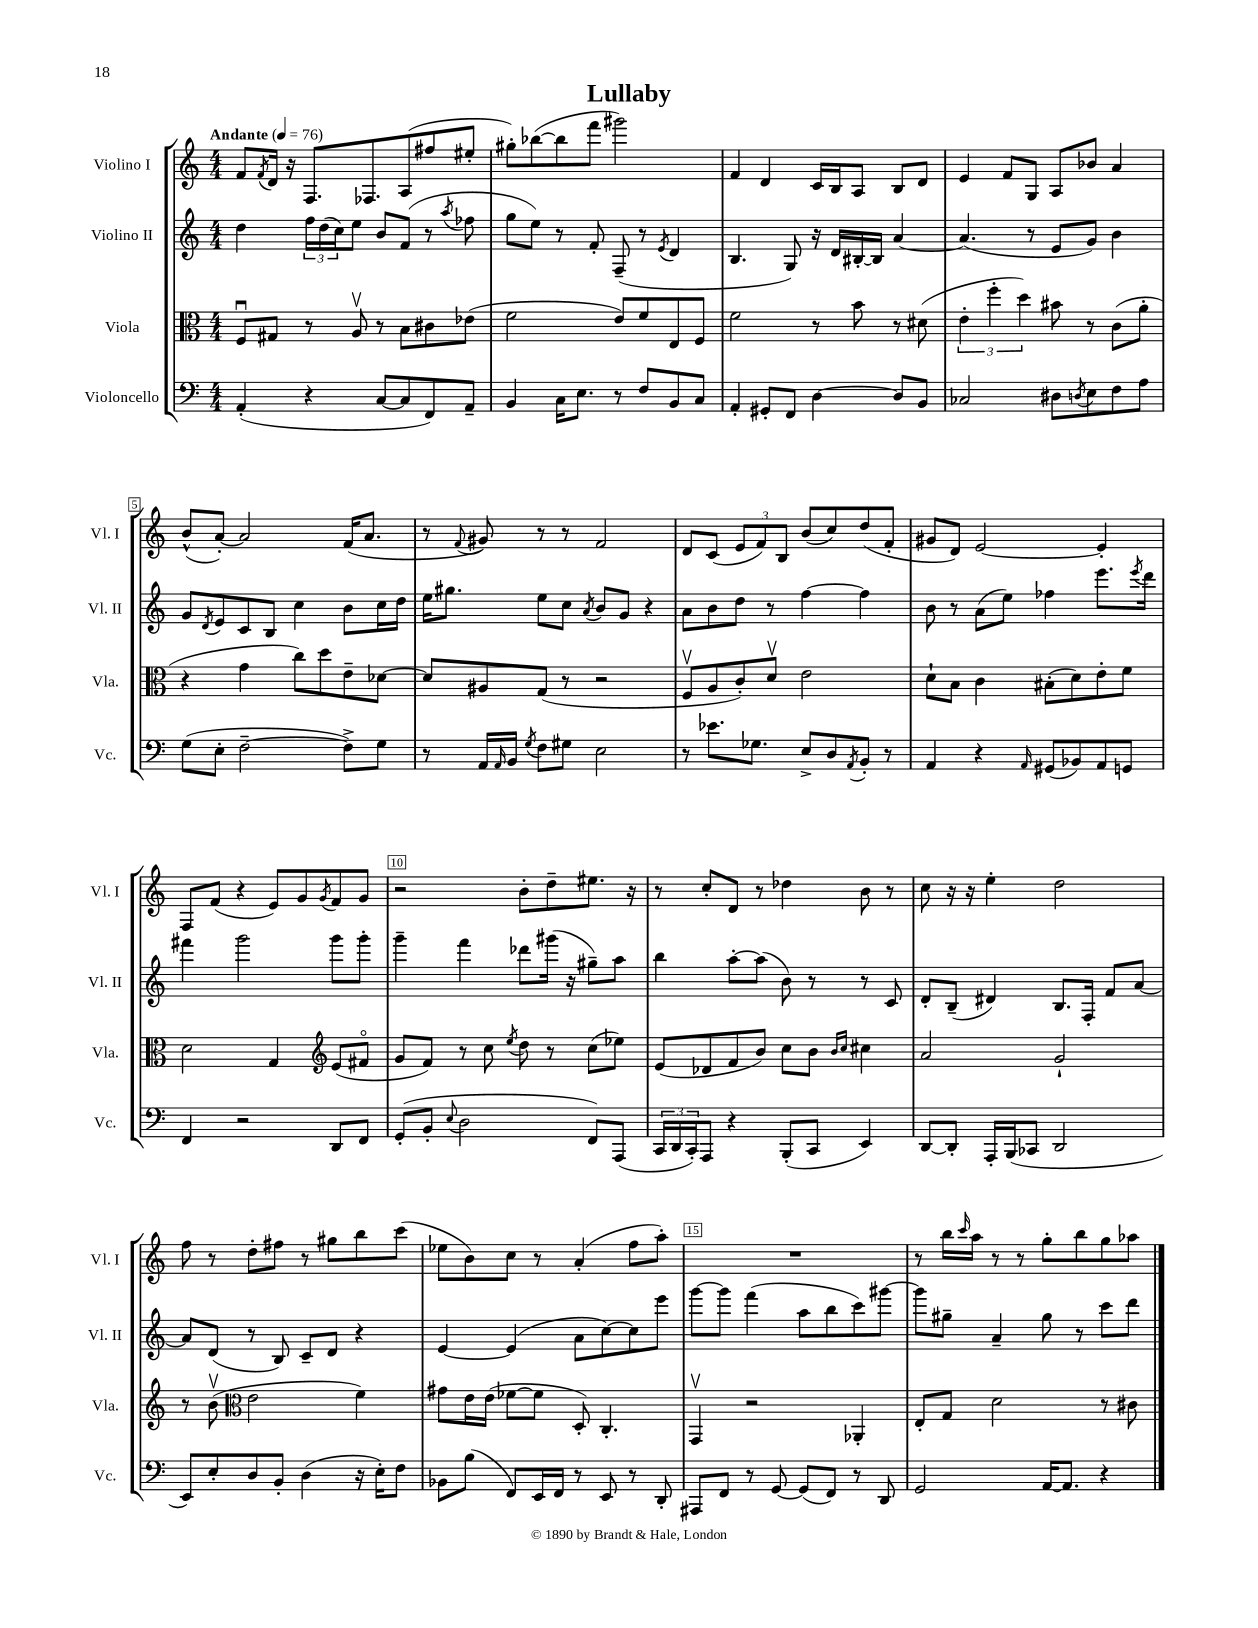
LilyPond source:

\header { title = "Lullaby" }
<<
\new StaffGroup <<
\new Staff = "s0" \with { instrumentName = "Violino I" shortInstrumentName = "Vl. I" } {
    \clef treble \key c \major \numericTimeSignature \time 4/4 \tempo "Andante" 4 = 76
    f'8 \acciaccatura { f'8 } d'16 r16 f8. fes8. a8( fis''8 eis''8-. |
    gis''8-.) bes''8~( bes''8 f'''8 gis'''2) |
    f'4 d'4 c'16 b16 a8 b8 d'8 |
    e'4 f'8 g8 a8 bes'8 a'4 |
    b'8-^( a'8~-.) a'2 f'16( a'8. |
    r8 \appoggiatura { f'8 } gis'8) r8 r8 f'2 |
    d'8 c'8( \tuplet 3/2 { e'8 f'8) b8 } b'8( c''8) d''8( f'8-. |
    gis'8 d'8) e'2~ e'4-. |
    f8 f'8( r4 e'8) g'8 \acciaccatura { g'8 } f'8 g'8 |
    r2 b'8-. d''8-- eis''8. r16 |
    r8 c''8-. d'8 r8 des''4 b'8 r8 |
    c''8 r16 r16 e''4-. d''2 |
    f''8 r8 d''8-. fis''8 r8 gis''8 b''8 c'''8( |
    ees''8 b'8) c''8 r8 a'4-.( f''8 a''8-.) |
    R1 |
    r8 b''16 \grace { c'''16 } a''16 r8 r8 g''8-. b''8 g''8 aes''8 \bar "|." |
}
\new Staff = "s1" \with { instrumentName = "Violino II" shortInstrumentName = "Vl. II" } {
    \clef treble \key c \major \numericTimeSignature \time 4/4
    d''4 \tuplet 3/2 { f''16 d''16( c''16) } e''8 b'8 f'8( r8 \acciaccatura { a''8 } fes''8 |
    g''8 e''8) r8 f'8-. f8--( r8 \acciaccatura { e'8 } d'4 |
    b4. g8) r16 d'16 bis16~-. bis16 a'4~ |
    a'4.( r8 e'8 g'8) b'4 |
    g'8 \acciaccatura { d'8 } e'8 c'8 b8 c''4 b'8 c''16 d''16 |
    e''16 gis''8. e''8 c''8 \acciaccatura { a'8 } b'8 g'8 r4 |
    a'8 b'8 d''8 r8 f''4~ f''4 |
    b'8 r8 a'8( e''8) fes''4 e'''8. \acciaccatura { e'''8 } d'''16 |
    fis'''4 g'''2 g'''8 g'''8-. |
    g'''4-- f'''4 des'''8 gis'''16( r16 gis''8--) a''8 |
    b''4 a''8~-. a''8( b'8) r8 r8 c'8 |
    d'8-. b8--( dis'4) b8. f16-. f'8 a'8~ |
    a'8 d'8( r8 b8) c'8-- d'8 r4 |
    e'4~ e'4( a'8 c''8~) c''8 e'''8 |
    g'''8~ g'''8 f'''4( a''8 b''8 c'''8) gis'''8~ |
    gis'''8 gis''8-- a'4-- gis''8 r8 c'''8 d'''8 \bar "|." |
}
\new Staff = "s2" \with { instrumentName = "Viola" shortInstrumentName = "Vla." } {
    \clef alto \key c \major \numericTimeSignature \time 4/4
    f8\downbow gis8 r8 a8\upbow r8 b8 cis'8 ees'8( |
    f'2 e'8) f'8 e8 f8 |
    f'2 r8 b'8 r8 dis'8( |
    \tuplet 3/2 { e'4-. f''4-. d''4) } bis'8 r8 c'8( a'8-. |
    r4 g'4 c''8) d''8 e'8-- des'8~ |
    des'8 ais8 g8( r8 r2 |
    f8\upbow a8 c'8-.) d'8\upbow e'2 |
    d'8-! b8 c'4 bis8-.( d'8) e'8-. f'8 |
    d'2 g4 \clef treble e'8( fis'8\flageolet |
    g'8 f'8) r8 c''8 \acciaccatura { e''8 } d''8 r8 c''8( ees''8) |
    e'8( des'8 f'8 b'8) c''8 b'8 \grace { b'16 c''16 } cis''4 |
    a'2 g'2-! |
    r8 b'8\upbow( \clef alto e'2 f'4) |
    gis'8 e'16 e'16( fes'8~ fes'8 d8-.) c4.-. |
    g,4\upbow r2 aes,4-. |
    e8-. g8 d'2 r8 cis'8 \bar "|." |
}
\new Staff = "s3" \with { instrumentName = "Violoncello" shortInstrumentName = "Vc." } {
    \clef bass \key c \major \numericTimeSignature \time 4/4
    a,4-.( r4 c8~ c8 f,8) a,8-- |
    b,4 c16 e8. r8 f8 b,8 c8 |
    a,4-. gis,8-. f,8 d4~ d8 b,8 |
    ces2 dis8 \acciaccatura { d8 } e8 f8 a8 |
    g8( e8-. f2~-- f8->) g8 |
    r8 a,16 \grace { a,16 } b,16 \acciaccatura { g8 } f8 gis8 e2 |
    r8 ees'8. ges8. e8-> d8 \acciaccatura { a,8 } b,8-. r8 |
    a,4 r4 \grace { a,16 } gis,8( bes,8) a,8 g,8 |
    f,4 r2 d,8 f,8 |
    g,8-.( b,8-. \appoggiatura { e8 } d2 f,8) a,,8( |
    \tuplet 3/2 { c,16 d,16 c,16-.) } a,,8 r4 b,,8-.( c,8 e,4) |
    d,8~ d,8-. a,,16-. b,,16( ces,8 d,2 |
    e,8) e8-. d8 b,8-. d4( r16 e16-.) f8 |
    bes,8 b8( f,8) e,16 f,16 r8 e,8 r8 d,8-. |
    ais,,8 f,8 r8 g,8~ g,8( f,8) r8 d,8 |
    g,2 a,16~ a,8. r4 \bar "|." |
}
>>
>>
\layout { \context { \Score \override BarNumber.break-visibility = ##(#f #t #t) barNumberVisibility = #(every-nth-bar-number-visible 5) \override BarNumber.stencil = #(make-stencil-boxer 0.1 0.3 ly:text-interface::print) } }
